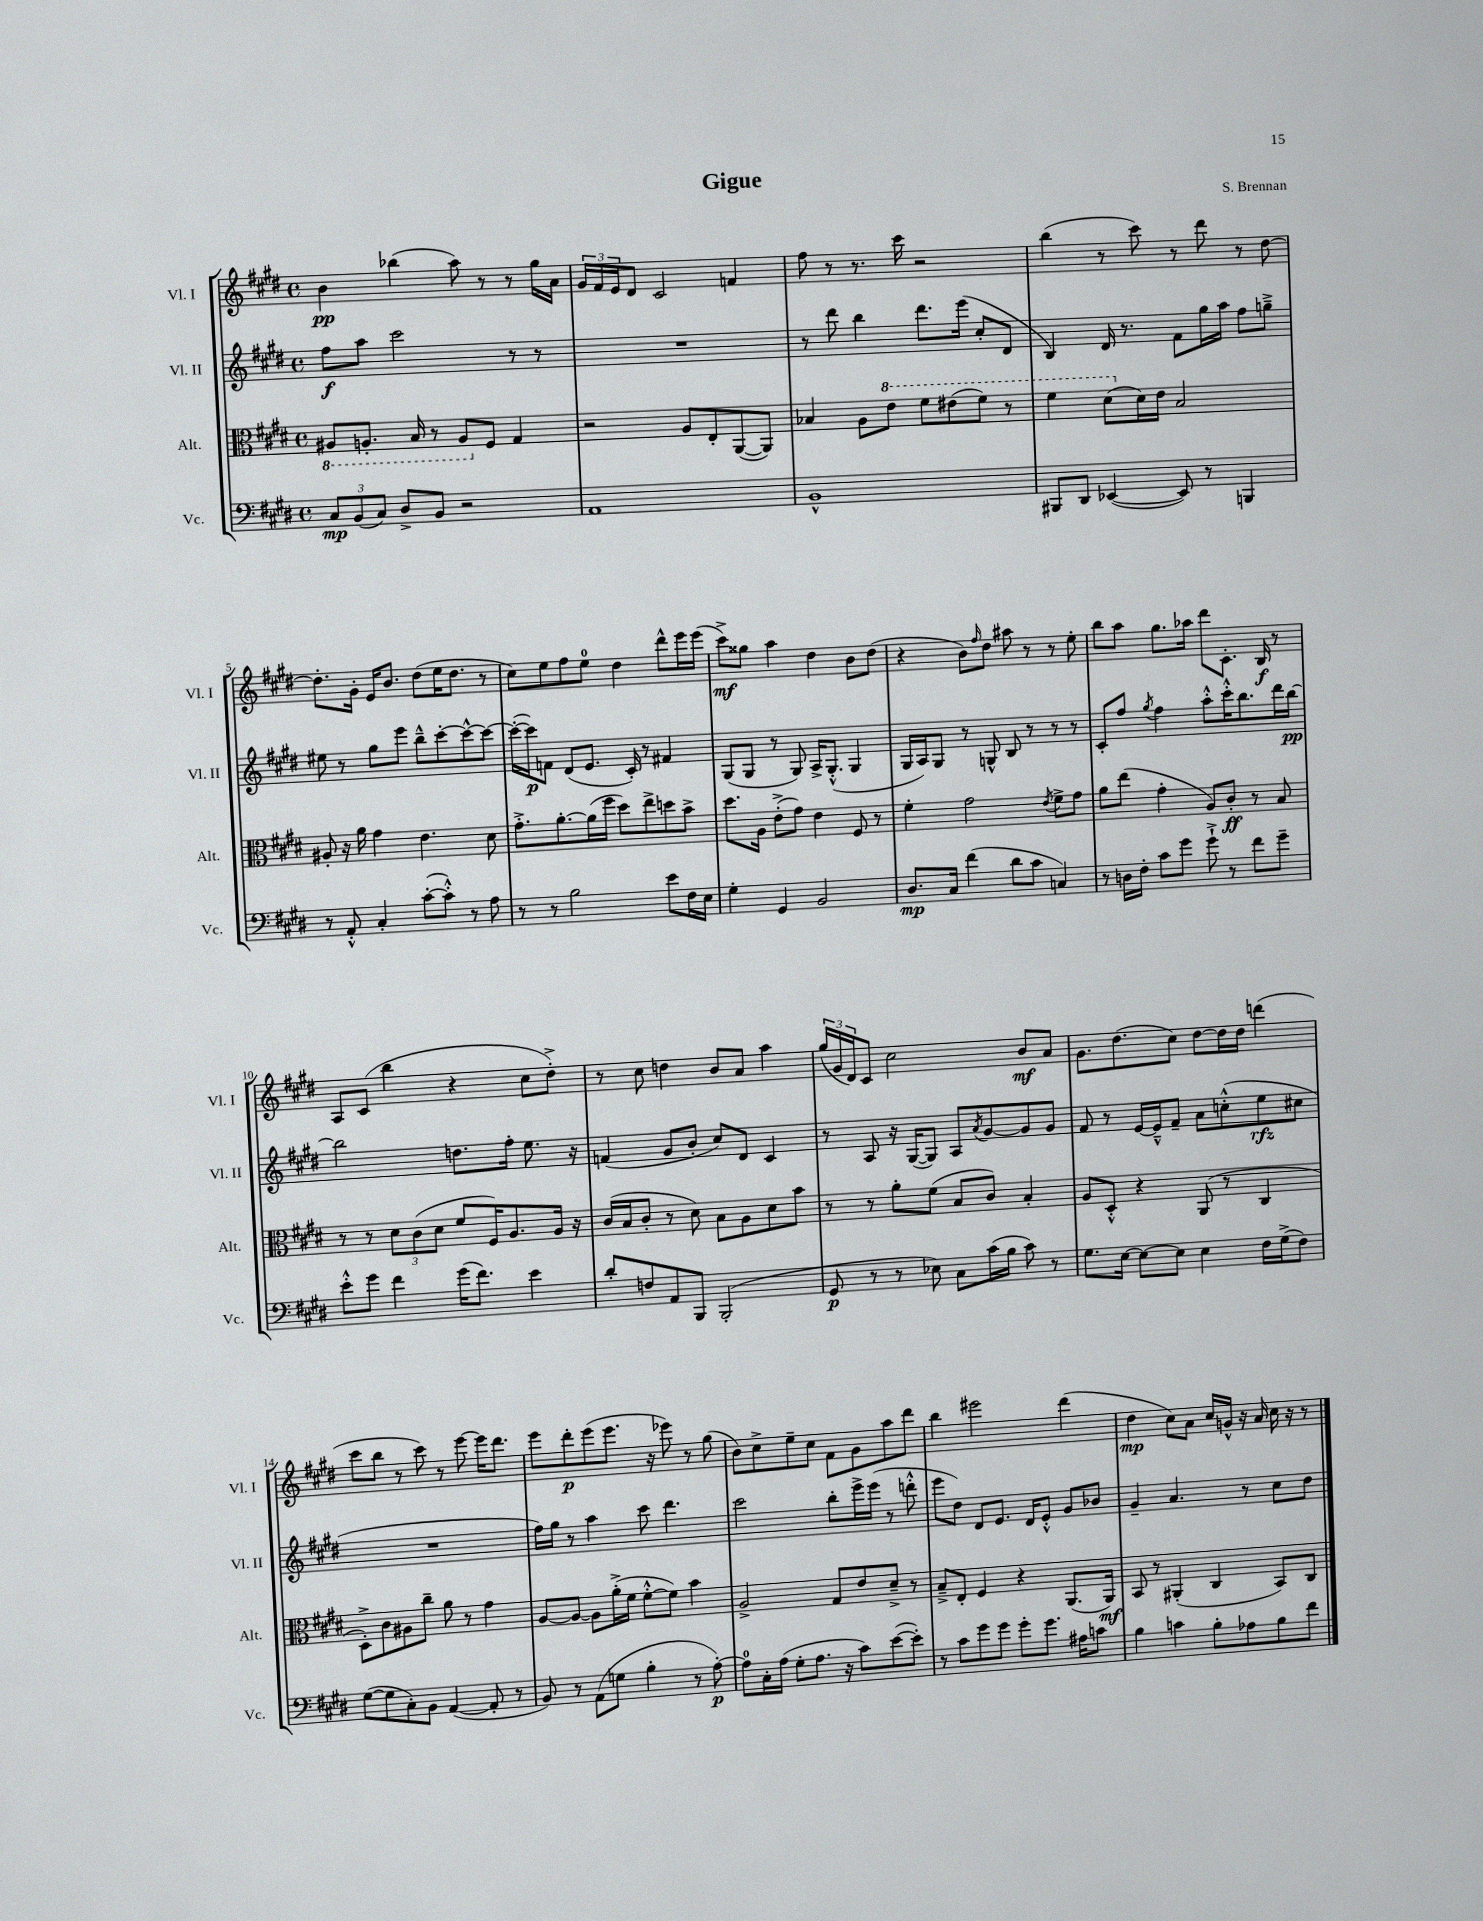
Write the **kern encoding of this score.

**kern	**kern	**kern	**kern
*staff4	*staff3	*staff2	*staff1
*clefF4	*clefC3	*clefG2	*clefG2
*k[f#c#g#d#]	*k[f#c#g#d#]	*k[f#c#g#d#]	*k[f#c#g#d#]
*M4/4	*M4/4	*M4/4	*M4/4
*met(c)	*met(c)	*met(c)	*met(c)
12C#	8AA#	8ff#	4b
(12BB	.	.	.
.	8.AA'	8aa	.
12C#)	.	.	.
8D#^	.	2ccc#	(4bb-
.	16BB	.	.
8BB	8r	.	.
2r	8AA	.	8aa)
.	8F#	.	8r
.	4G#	8r	8r
.	.	8r	16gg#
.	.	.	16a
=	=	=	=
1AA	2r	1r	24g#
.	.	.	24f#
.	.	.	24e
.	.	.	8d#
.	.	.	2c#
.	8A	.	.
.	8E'	.	.
.	([8AA	.	4f
.	8AA])	.	.
=	=	=	=
1BB^^	4B-	8r	8ff#
.	.	8ddd#	8r
.	8A	4bb	8.r
.	8ee	.	.
.	.	.	16ccc#
.	8ff#	8.ddd#	2r
.	(8ee#	.	.
.	.	(16eee	.
.	8ff#)	8cc#'	.
.	8r	8d#	.
=	=	=	=
8BBB#	4ff#	4B)	(4bb
8DD#	.	.	.
([4EE-	(8dd#	16d#	8r
.	.	8.r	.
.	16d#)	.	8ccc#)
.	16e	.	.
8EE-])	2B	8f#	8r
8r	.	16gg#	8ddd#
.	.	16aa	.
4BBB	.	8ff#	8r
.	.	8gg~^	[8dd#
=	=	=	=
8r	8A#'	8ee#	8.dd#']
8AA'^^	16r	8r	.
.	16a	.	16g#'
4C#'	4g#	8gg#	16e
.	.	.	8.b
.	.	8eee	.
([8c#'	4.e	8bb~^^	(8dd#
8c#'^^])	.	[8ccc#'	16ee
.	.	.	8.dd#
8r	.	8ccc#^^_	.
8A	8d#	8ccc#_	8r
=	=	=	=
8r	8.g#'^	(16ccc#'_	8cc#)
.	.	16ccc#])	.
8r	.	8f	8ee
.	[8.a'	.	.
2B	.	(8d#	8ff#
.	(16a]	8.e	8ee
.	16ff#	.	.
.	8dd#)	.	4dd#
.	.	16c#')	.
.	8ee^	8r	.
8e	8dd	4f#	8ddd#^^
16F#	8b^	.	16eee
16E	.	.	(16eee
=	=	=	=
4G#'	8.dd#	(8G#	8ccc#^)
.	.	8G#	8gg##
.	16A	.	.
4GG#	(8e'^	8r	4aa
.	8g#)	8G#)	.
2BB	4e	16A^	4dd#
.	.	(8.G#'^^	.
.	8F#	4G#	8b
.	8r	.	(8dd#
=	=	=	=
8.D#	4f#'	16G#	4r
.	.	16A)	.
.	.	8G#	.
16C#	.	.	.
(4f#	2g#	8r	8b)
.	.	.	16qqff#
.	.	8G^^	8dd#
8d#	.	8B	8aa#
8c#	.	8r	8r
.	8qe	.	.
4C)	8f#^	8r	8r
.	8g#	8r	8ee'
=	=	=	=
8r	8a	8c#'	8bb
16D	(8ee	8ff#	8aa
16F#'	.	.	.
.	.	8qgg#	.
8c#	4g#'	4ff#	8.gg#
8g#	.	.	.
.	.	.	16aa-
8g#`^	8A)	8aa'^^	8ddd#
8r	8c#'	16ccc#'^^	8.c#'
.	.	8.bb	.
8f#	8r	.	.
.	.	.	16B
8g#~	8B	16ddd#	8r
.	.	[16bb	.
=	=	=	=
8e'^^	8r	2bb]	8A
8g#	8r	.	(8c#
4f#	12d#	.	4bb
.	(12c#	.	.
.	12d#	.	.
(16g#	8f#	8.dd	4r
8.f#)	.	.	.
.	16F#)	.	.
.	8.A	16ff#'	.
4e	.	8.ee	8cc#
.	16A	.	8dd#'^)
.	16r	16r	.
=	=	=	=
8d#'	(16c#	(4f	8r
.	16B	.	.
8F	8c#'	.	8cc#
8AA	8r	8g#	4dd
8BBB	8d#)	8b'	.
(2BBB'	8B	8cc#)	8b
.	8A	8d#	8a
.	8d#	4c#	4aa
.	8b	.	.
=	=	=	=
8GG#	8r	8r	(24gg#
.	.	.	24g#
.	.	.	24d#)
8r	8r	8A	8c#
8r	8a'	16r	2cc#
.	.	([16G#	.
8E-)	(8f#	8G#])	.
8C#	8B	8A	.
.	.	8qa	.
(16c#	8c#)	[8g#	.
16B	.	.	.
8c#)	4B'	8g#]	8b
8r	.	8g#	8a
=	=	=	=
8.G#	8A	8f#	8.g#
.	8D#'^^	8r	.
[16E	.	.	(8.dd#
8E_	4r	[16e	.
.	.	16e~^^]	.
8E]	.	8f#~	8cc#)
4E	(8AA	8a	[8dd#
.	8r	(8cc'^^	16dd#]
.	.	.	16dd#
16F#	4C#	8ee	(4ddd
(16G#^	.	.	.
8F#)	.	8cc#	.
=	=	=	=
([8G#	8D#'^)	1r	8ccc#
8G#]	8c#	.	8bb
8C#')	8A#	.	8r
8BB	8cc#~	.	8ccc#)
([4AA	8a	.	8r
.	8r	.	[8eee
8AA']	4g#	.	16eee]
.	.	.	8.ddd#
8r	.	.	.
=	=	=	=
8BB)	[8A	16ff#)	8eee
.	.	16gg#	.
8r	8A_	8r	8ddd#'
(8AA	8A]	4aa	(8eee
8G	(16a'^	.	8.eee
.	16f#	.	.
4B'	[8f#'^^	8ccc#	.
.	.	.	16r
.	8f#])	4.ddd#	8eee-)
8r	4b	.	8r
[8A')	.	.	(8gg#
=	=	=	=
8A]	2A^	2ccc#	8b)
16C#'	.	.	8cc#^
(16A	.	.	.
8G#'	.	.	8ee~
8.A	.	.	8cc#
.	8G#	8bb'	8f#
16r	.	.	.
8c#)	8e	16eee^	8g#
.	.	(16eee	.
([8e	8d#~^	8r	8aa
8e'])	8r	8ddd'^^	8ddd#
=	=	=	=
8r	8B~^	8eee	4bb
8c#	8E'	8dd#)	.
8g#	4F#	8d#	2eee#
8g#	.	8.e	.
8g#'	4r	.	.
.	.	16d#	.
8.g#	.	8e'^^	.
.	(8.AA	8g#	(4ddd#
16A#	.	.	.
8c	.	8b-	.
.	16AA)	.	.
=	=	=	=
4B	8BB	4g#~	4dd#
.	8r	.	.
4c	(4AA#'	4.a	8cc#)
.	.	.	8a
8B'	4C#	.	16cc#
.	.	.	16g^^
8A-	.	8r	16r
.	.	.	16a
8B	8BB)	8cc#	16cc#
.	.	.	16r
8f#	8C#	8dd#	8r
==	==	==	==
*-	*-	*-	*-
